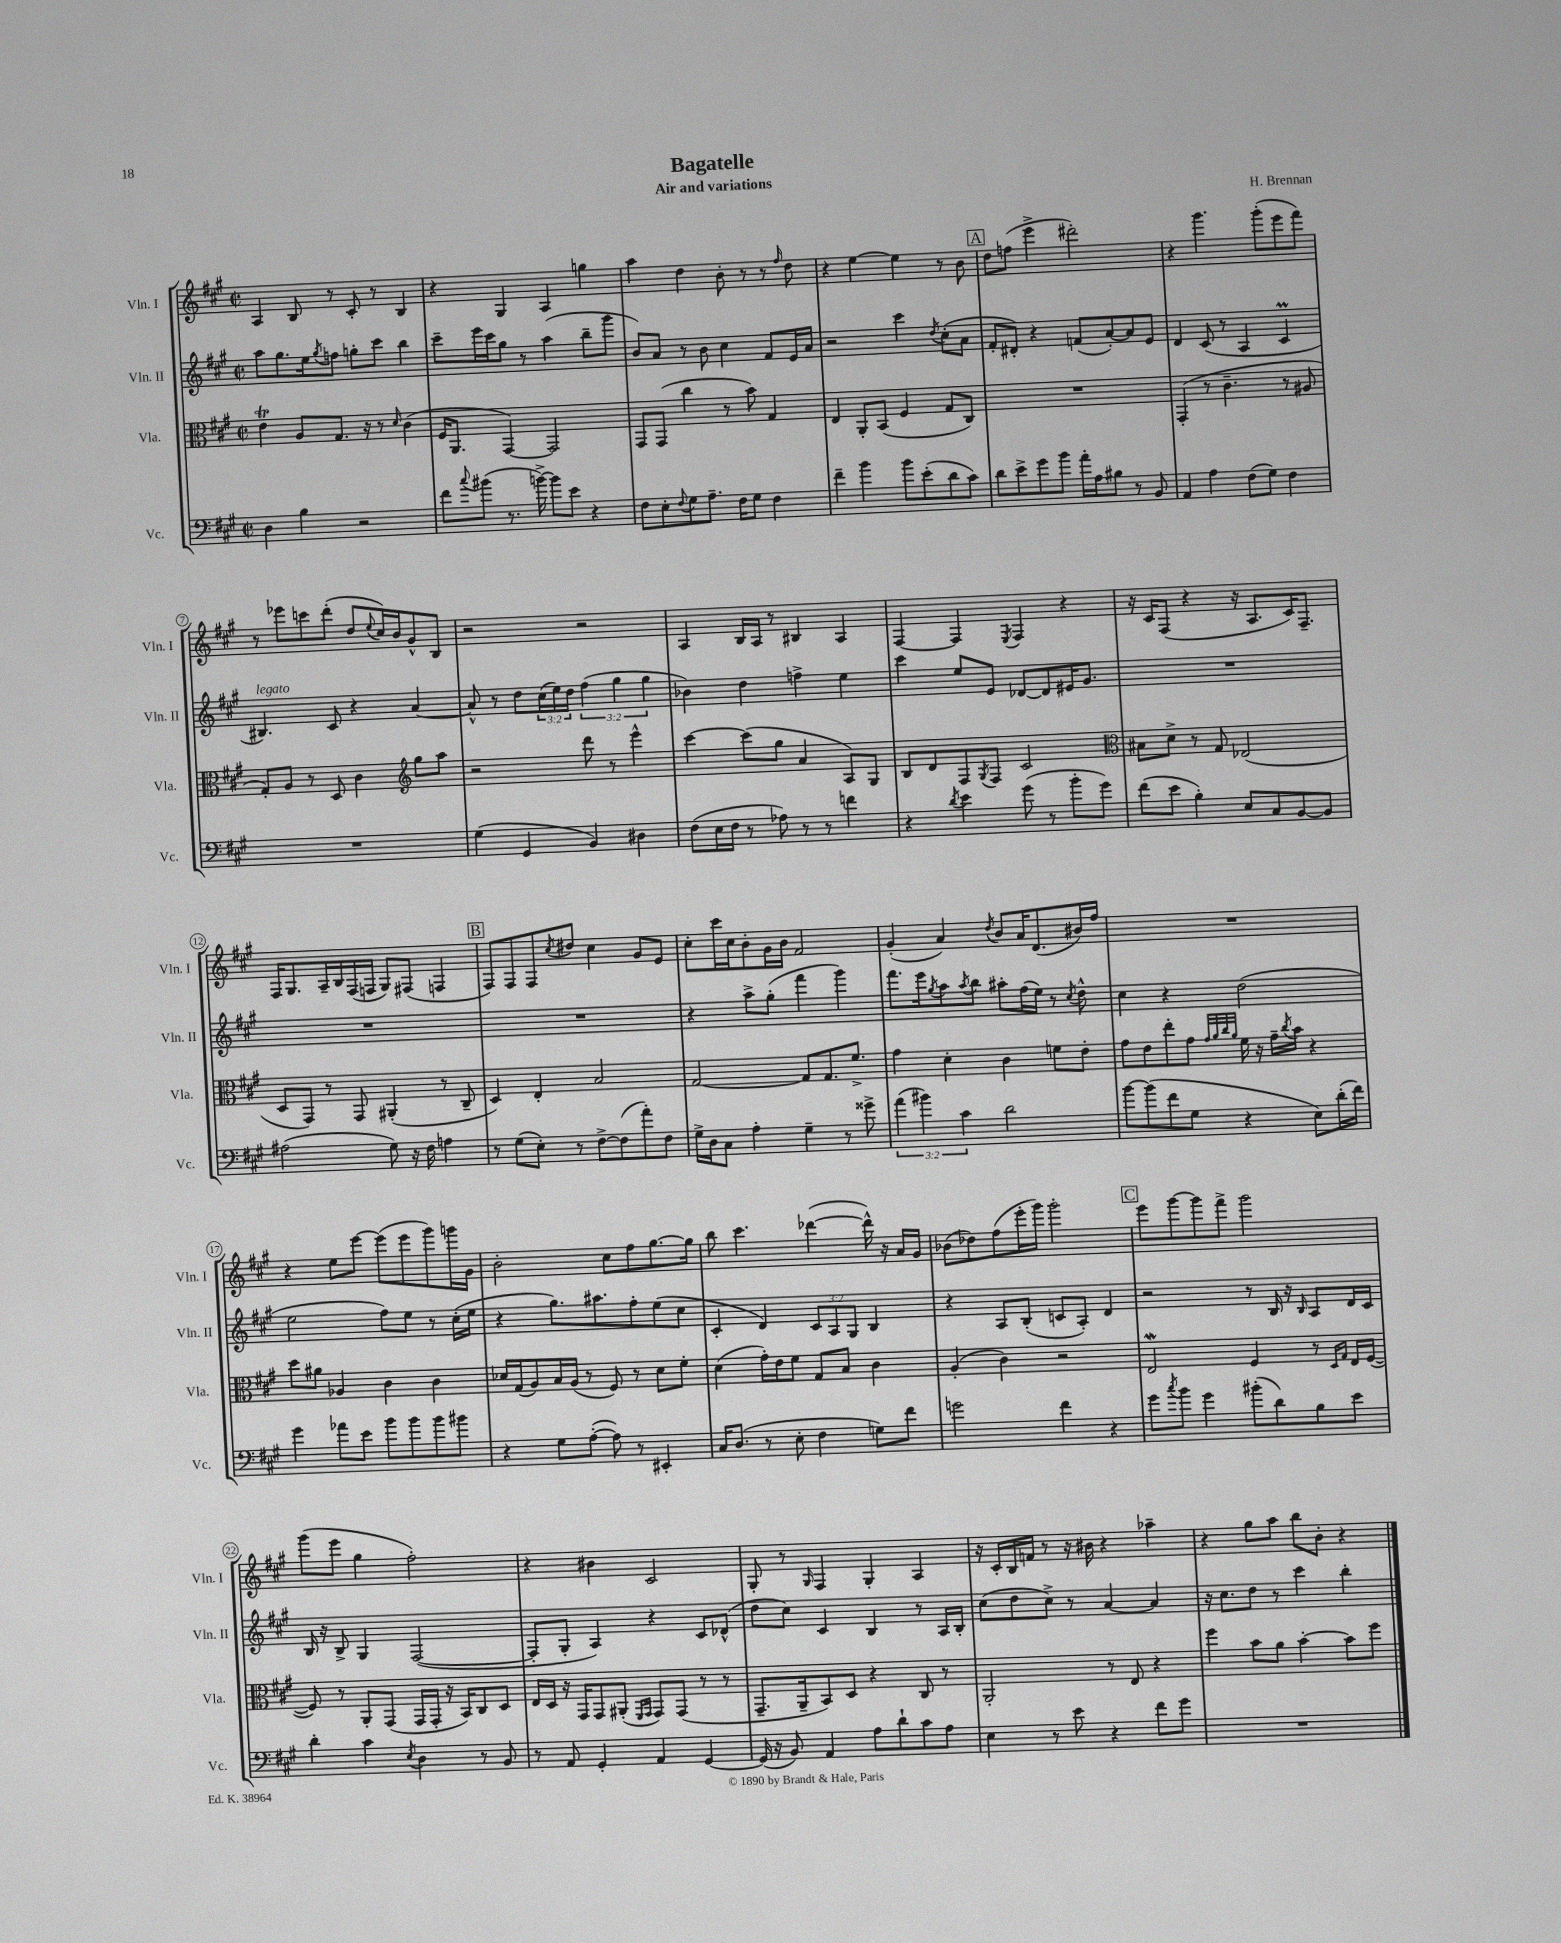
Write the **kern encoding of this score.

**kern	**kern	**kern	**kern
*staff4	*staff3	*staff2	*staff1
*clefF4	*clefC3	*clefG2	*clefG2
*k[f#c#g#]	*k[f#c#g#]	*k[f#c#g#]	*k[f#c#g#]
*M2/2	*M2/2	*M2/2	*M2/2
*met(c|)	*met(c|)	*met(c|)	*met(c|)
4D\	4e\	8aa\L	4A/
.	.	8.gg#\	.
4B\	8A/L	.	8B/
.	.	16ee\k	.
.	.	8qgg#/	.
.	8.G#/J	8ff\J	8r
2r	.	8gg'\L	8c#'/
.	16r	.	.
.	8r	8ccc#\J	8r
.	16qqd/	.	.
.	(4c#\	4bb\	4B/
=	=	=	=
8f#\L	16F#/LK	8ccc#~\L	4r
.	8.AA/J	.	.
8qqcc#/	.	.	.
(8b#\J	.	16eee\L	.
.	.	16ccc#\J	.
8.r	[4GG#/)	8gg#\J	4G#/
.	.	8r	.
[16b^\)	.	.	.
8b\]L	2GG#/]	(4aa\	4A/
8e\J	.	.	.
4r	.	8bb~\L	4gg\
.	.	8ggg#\J	.
=	=	=	=
8F#\L	8GG#/L	8b/L)	4aa\
8E'\	(8GG#/J	8a/J	.
8qqF#/	.	.	.
8G#\	4cc#\	8r	4dd\
8.A~\J	.	8b\	.
.	8r	4cc#\	8b'\
16F#\LK	.	.	.
8G#\J	8b\)	.	8r
4F#\	4G#/	8f#/L	8r
.	.	.	16qqff#/
.	.	16e/L	8dd\
.	.	16a/JJ	.
=	=	=	=
4f#~\	4E/	2r	4r
4b\	8AA'/L	.	[4ee\
.	(8BB/J	.	.
8b\L	4F#/	4ccc#\	4ee\]
(8e'\	.	.	.
.	.	8qdd/	.
8d\	8G#/L	(8cc#'\L	8r
8c#\J)	8C#/J)	8a\J	8b\
=	=	=	=
8d\L	1r	8f#'/L	8dd\L
8e^\	.	8d#'/J)	(8ff\J
8g#\	.	4r	4eee^\
8b\J	.	.	.
16a'\LL	.	(8f/L	2ddd#'\)
16A\J	.	.	.
8B#\J	.	[8a'/)	.
8r	.	8a/]	.
8BB/	.	8e/J	.
=	=	=	=
4AA/	(4GG#'/	4d/	4r
4A\	8r	(8c#/	4.ggg#\
.	4.c#~\	8r	.
(8F#\L	.	4A/	.
8G#\J)	.	.	(8ggg#'\L
4F#\	8r	4c#/	8eee\
.	8A#/	.	8fff#\J)
=	=	=	=
1r	8G#'/L)	4.B#/)	8r
.	8A/J	.	8eee-\L
.	8r	.	8ccc\
.	8D/	8c#/	(8ddd'\J
.	4c#\	4r	8dd/L
.	.	.	8qqee/
.	.	.	16cc#/L)
.	.	.	16b/J
*	*clefG2	*	*
.	8gg#\L	[4a/	8g#^^/
.	8aa\J	.	8B/J
=	=	=	=
(4G#\	2r	8a^^/]	2r
.	.	8r	.
4GG#/	.	8dd\L	.
.	.	(24cc#\L	.
.	.	24ee\)	.
.	.	24dd\JJ	.
4BB/)	8ddd\	(6ff#\	2r
.	8r	.	.
.	.	6gg#\	.
4D#\	4eee^^\	.	.
.	.	6gg#\	.
=	=	=	=
(8F#\L	[4ccc#\	4b-\)	4A/
16E\L	.	.	.
16F#\JJ	.	.	.
8r	(8ccc#\]L	4dd\	16B/LL
.	.	.	16A/JJ
8A-\)	8gg#\J	.	8r
8r	4a/	4ff^\	4B#/
8r	.	.	.
4f\	8A/L)	4ee\	4A/
.	8G#/J	.	.
=	=	=	=
4r	8B/L	4ccc#\	[4F#/
.	8d/	.	.
8qd/	.	.	.
4e\	8F#/	8ee/L	4F#/]
.	8qG#/	.	.
.	8F#/J	8e/J	.
.	.	.	8qE/
(8g#\	2c#/	[8d-/L	4F#/
8r	.	8d-/]	.
8b'\L	.	16e#/K	4r
.	.	8.g#/J	.
8g#\J)	.	.	.
=	=	=	=
*	*clefC3	*	*
(8f#\L	8B#\L	1r	16r
.	.	.	16c#/LK
8e\J	8d^\J	.	(8F#/J
4B'\)	8r	.	4r
.	8G#/	.	.
8E/L	(2E-/	.	16r
.	.	.	8.A/L
8C#/	.	.	.
[8BB/	.	.	16c#/K)
.	.	.	8.F#~/J
8BB/]J	.	.	.
=	=	=	=
(2A#\	8D/L	1r	16F#/LK
.	.	.	8.G#/
.	8GG#/J)	.	.
.	8r	.	16A~/L
.	.	.	16B/
.	8GG#/	.	(16F#/
.	.	.	16F/JJ
8G#\)	(4AA#'/	.	8G#/L)
16r	.	.	(8F#/J
16F#\	.	.	.
4A\	8r	.	4F/
.	8C#~/	.	.
=	=	=	=
8r	4D/)	1r	8F#/L)
(8G#\L	.	.	8F#/
8E'\J)	4E'/	.	8F#/
.	.	.	8qcc#/
8r	.	.	8dd#/J
[8F#^\L	2B/	.	4cc#\
(8F#\]	.	.	.
8a'\)	.	.	8g#/L
8F#\J	.	.	8e/J
=	=	=	=
16G#^\LL	[2G#/	4r	8cc#'\L
16D\J	.	.	.
8C#\J	.	.	16ccc#\L
.	.	.	16cc#\J
4A'\	.	8aa^\L	8b'\
.	.	(8gg#'\J	16g#\L
.	.	.	16b\JJ
4G#~\	8G#/]L	4fff#\	2f#/
.	8.G#/	.	.
8r	.	4ggg#\)	.
.	8.f#^/J	.	.
8g##^\	.	.	.
=	=	=	=
(6a\	4g#\	8.fff#\L	(4g#'/
6b#\)	.	.	.
.	.	16eee\k	.
.	.	8qgg#/	.
.	4d'\	8aa\	4a/)
6c#\	.	.	.
.	.	8qaa/	.
.	.	8bb\J	.
.	.	.	8qdd/
2d\	4c#\	8aa#'\L	8b/L
.	.	(16ff#\L	16a/K
.	.	16ee\JJ)	(8.d/
.	8f\L	8r	.
.	.	8qcc#/	.
.	8e'\J	8dd^^\	16b#/L)
.	.	.	16ff#/JJ
=	=	=	=
[8b\L	8g#\L	4cc#\	1r
(8b\]	8e\	.	.
8f#\	8ee'\	4r	.
8G#\J	8g#\J	.	.
.	32qqg#/LLL	.	.
.	32qqa/	.	.
.	32qqcc#/	.	.
.	32qqa/JJJ	.	.
4r	16f#\	(2dd\	.
.	16r	.	.
.	16g#~\LL	.	.
.	8qcc#/	.	.
.	16b\JJ	.	.
8E\L)	4r	.	.
(16d'\L	.	.	.
16f#\JJ)	.	.	.
=	=	=	=
4g#\	8dd\L	2ee\	4r
.	8a#\J	.	.
8a-\L	4A-/	.	8ee\L
8e\J	.	.	[8eee\J
8b\L	4c#\	8ff#\L)	(8eee\]L
8b\	.	8ee\J	8eee\
8b\	4c#\	8r	8ggg#\)
8b#\J	.	(16cc#'\LL	16ggg\L
.	.	16ee\JJ	16g#\JJ
=	=	=	=
4r	16d-/LL	4r	2b'\
.	(16G#/J	.	.
.	8A/)	.	.
8G#\L	16B/L	8.gg#\L)	.
.	(16A/JJ	.	.
([8A'\J	8r	.	.
.	.	8.aa#\	.
8A\])	8F#/)	.	8cc#\L
8r	8r	8ff#'\	8ff#\
4EE#'/	8d-\L	(8ee\	[8.gg#\
.	8f#'\J	8cc#\J	.
.	.	.	16gg#\]Jk
=	=	=	=
16C#/LK	(4d\	4c#'/	8bb\
(8.D/J	.	.	.
.	.	.	4.ccc#\
8r	16g#'\LL)	4d/)	.
.	16e\J	.	.
8E'\	8f#\J	.	.
4F#\	8G#/L	12c#/L	([4ddd-\
.	.	12A/	.
.	8B/J	.	.
.	.	12G#/J	.
8G\L)	4c#\	4B/	16ddd-^^\])
.	.	.	16r
8f#\J	.	.	16a/LL
.	.	.	16g#/JJ
=	=	=	=
2g\	(4A'/	4r	(8b-\L
.	.	.	8dd-\)
.	4c#\)	8A/L	(8ff#\
.	.	(8B'/J	16eee'\L
.	.	.	16ggg#\JJ)
4f#\	2r	8c/L	2ggg#'\
.	.	8A'/J)	.
4r	.	4d/	.
=	=	=	=
8g#\L	2E/	2r	8eee\L
8qcc#/	.	.	.
8b\J	.	.	[8ggg#\
4g#\	.	.	8ggg#\]
.	.	.	8fff#^\J
(8b#'\L	4F#/	8r	2ggg#\
8d\)	.	16B/	.
.	.	16r	.
.	.	16qqB/	.
8B\	8r	8A/L	.
.	16qqD/LL	.	.
.	16qqG#/JJ	.	.
8e\J	16E/LL	16d/L	.
.	([16F#/JJ	16c#/JJ	.
=	=	=	=
4d'\	8F#/])	16B/	(8ggg#\L
.	.	16r	.
.	8r	8B^/	8eee\J
4c#\	8AA'/L	4G#/	4gg#\
.	(8GG#/J	.	.
8qE/	.	.	.
4D\	16GG#/LL	([2F#/	2ff#'\)
.	16GG#'/JJ	.	.
.	16r	.	.
.	16BB/LK)	.	.
8r	8C#/	.	.
8BB/	8D/J	.	.
=	=	=	=
8r	16E/LL	8F#'/]L	4r
.	16D/JJ	.	.
8AA/	16r	8G#'/J	.
.	16GG#/LK	.	.
4GG#'/	8GG#/	4A/)	4b#\
.	(8AA#'/J	.	.
.	16qqFF#/LL	.	.
.	16qqGG#/JJ	.	.
4AA/	8GG#/L)	4r	2c#/
.	(8GG#/J	.	.
[4GG#/	8r	8c#/L	.
.	8r	(8d-^^/J	.
=	=	=	=
(16GG#/]	8.GG#~/L	8dd\L	8G#'/
16r	.	.	.
8BB/)	.	8cc#\J)	8r
.	16AA~/k	.	.
.	.	.	16qqG#/
4AA/	8BB/)	4c#/	4F#/
.	8D/J	.	.
8A\L	4r	4B/	4G#'/
8d`\	.	.	.
8c#\	8C#/	8r	4A/
8A\J	8r	16A/LL	.
.	.	16B'/JJ	.
=	=	=	=
4E\	2AA'/	(8cc#\L	16r
.	.	.	16c#'/LL
.	.	8dd\	16B/
.	.	.	16f/JJ
8r	.	8cc#^\J)	8r
8e\	.	8r	16r
.	.	.	16b#\
4r	8r	[4a/	4r
.	8E/	.	.
8f#\L	4r	4a/]	4aa-~\
8g#\J	.	.	.
=	=	=	=
1r	4ff#\	16r	4r
.	.	8.cc#\L	.
.	8b\L	8dd\J	8gg#\L
.	8a\J	8r	8aa\J
.	[4b'\	4ccc#\	8bb\L
.	.	.	8b'\J
.	8b\]L	4bb'\	4r
.	8ff#\J	.	.
==	==	==	==
*-	*-	*-	*-
